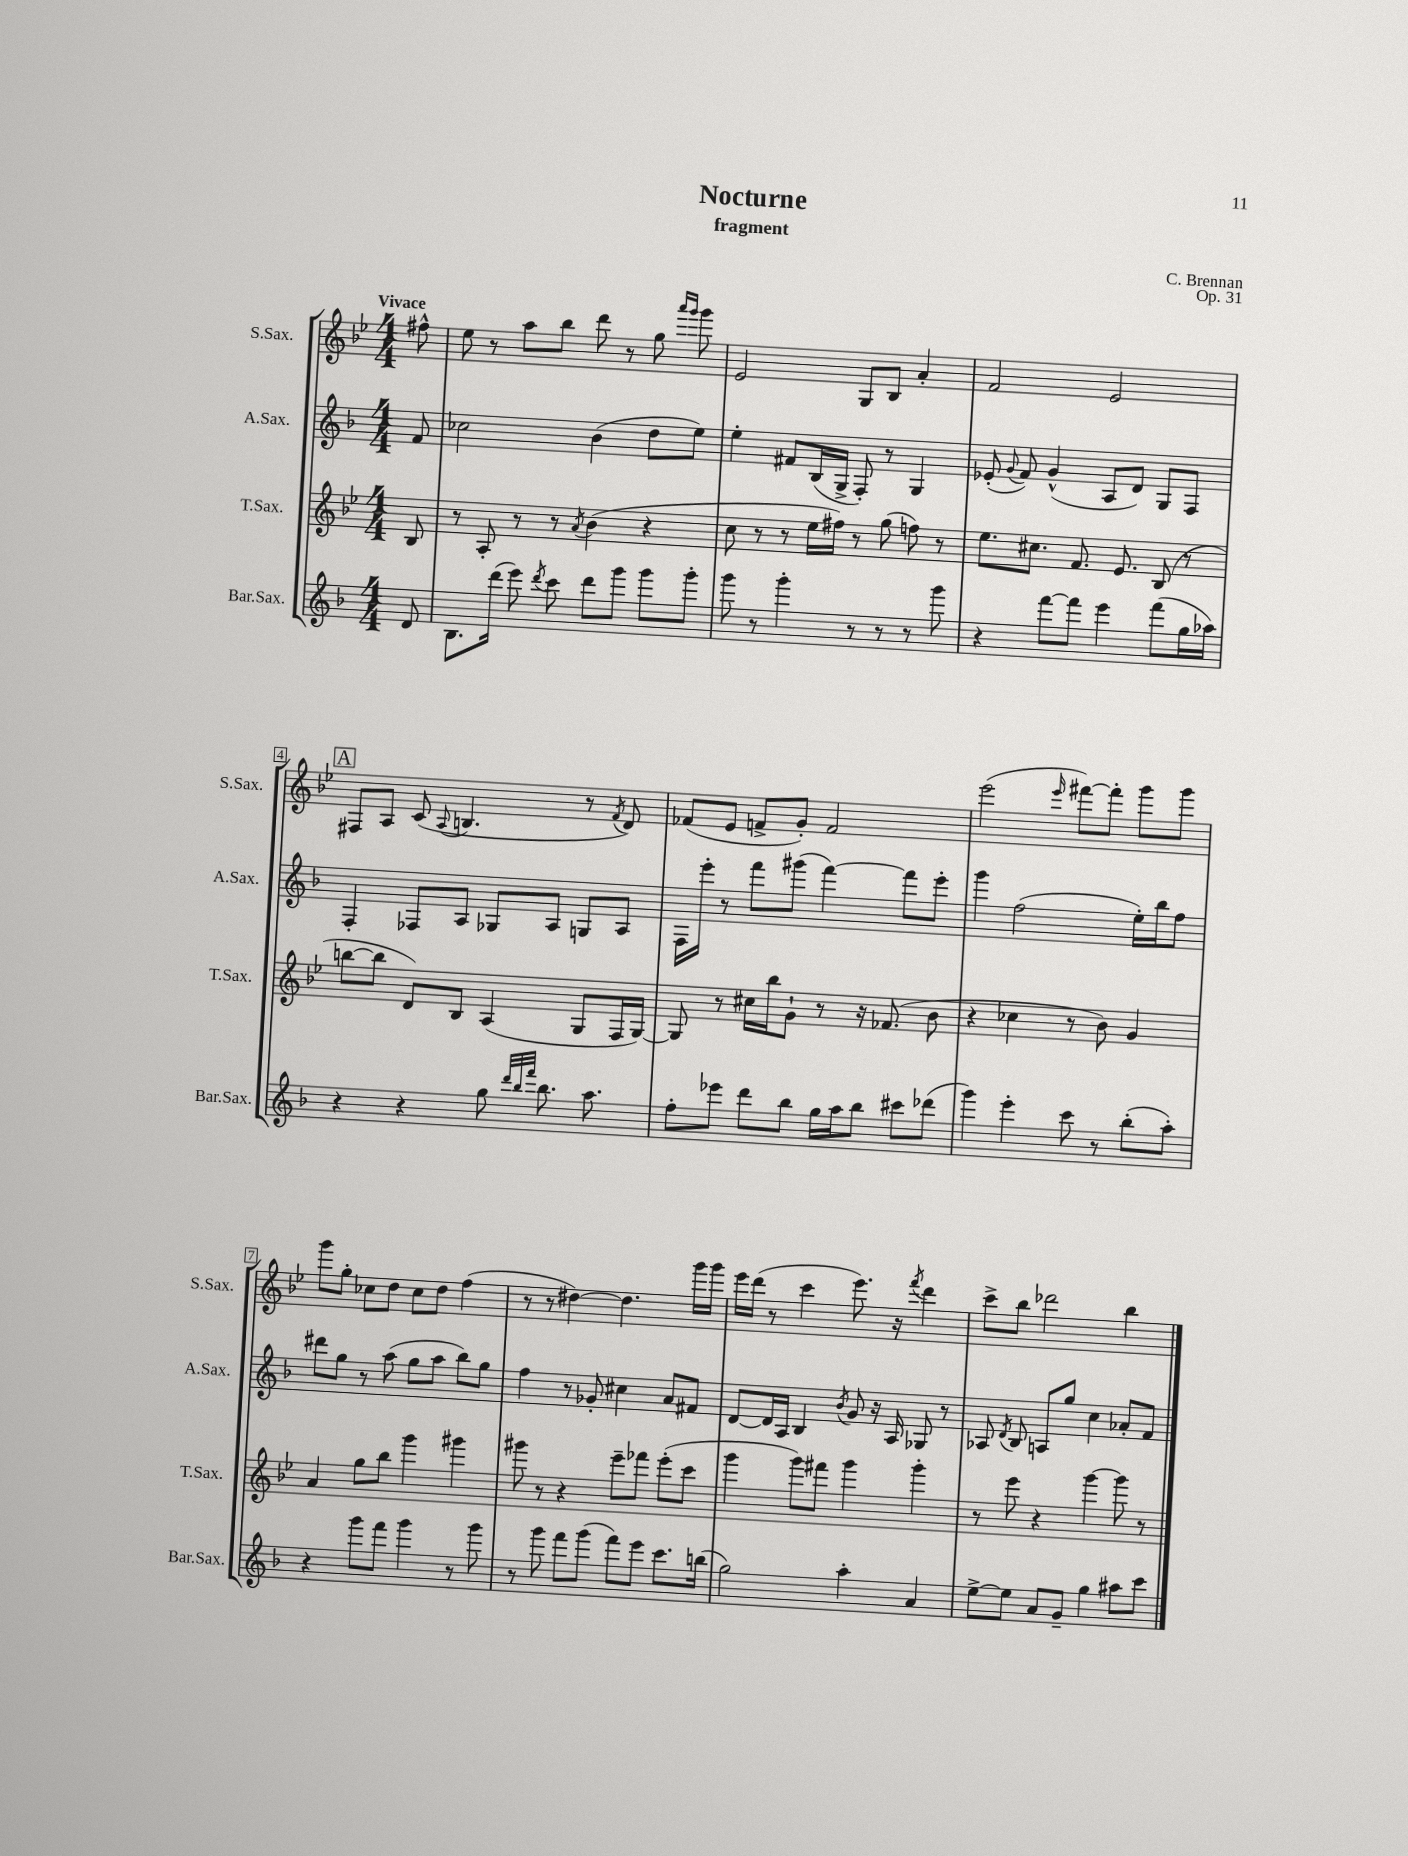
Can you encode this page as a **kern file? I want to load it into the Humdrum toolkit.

**kern	**kern	**kern	**kern
*staff4	*staff3	*staff2	*staff1
*clefG2	*clefG2	*clefG2	*clefG2
*k[b-]	*k[b-e-]	*k[b-]	*k[b-e-]
*M4/4	*M4/4	*M4/4	*M4/4
8d/	8B-/	8f/	8ff#^^\
=	=	=	=
8.B-\L	8r	2cc-\	8ee-\
.	8A'/	.	8r
(16ddd\Jk	.	.	.
8eee\)	8r	.	8aa\L
8qddd/	.	.	.
8ccc\	8r	.	8bb-\J
.	8qa/	.	.
8ddd\L	(4b-\	(4b-\	8ddd\
8ggg\J	.	.	8r
8ggg\L	4r	8dd\L	8gg\
.	.	.	16qqaaa/LL
.	.	.	16qqggg/JJ
8ggg'\J	.	8ee\J)	8ggg\
=	=	=	=
8ggg\	8cc\	4ee'\	2e-/
8r	8r	.	.
4ggg'\	8r	8f#/L	.
.	16ee-\LL	(16B-/L	.
.	16ff#\JJ)	16G^/JJ	.
8r	8r	8F'/)	8G/L
8r	(8gg\	8r	8B-/J
8r	8ff\)	4G/	4a'/
8ggg\	8r	.	.
=	=	=	=
4r	8.ee-\L	(8e-'/	2f/
.	.	8qqg/	.
.	.	8f/)	.
.	8.cc#\J	.	.
[8fff\L	.	(4g^^/	.
8fff\]J	8.f/	.	.
4eee\	.	8A/L	2e-/
.	8.e-/	.	.
.	.	8d/J)	.
(8fff\L	(8B-/	8G/L	.
16gg\L	8r	8F/J	.
16aa-\JJ)	.	.	.
=	=	=	=
4r	[8bb\L	4F'/	8F#/L
.	8bb\]J	.	8A/J
4r	8d/L)	8F-/L	(8c/
.	.	.	8qqA/
.	8B-/J	8A/J	4.B/
8gg\	(4A/	8G-/L	.
32qqddd/LLL	.	.	.
32qqbb-/	.	.	.
32qqfff/JJJ	.	.	.
8.bb-\	.	8A/J	.
.	8G/L	8G/L	8r
8.aa\	.	.	.
.	.	.	8qf/
.	16F/L	8A/J	8d/)
.	[16G/JJ)	.	.
=	=	=	=
8ff'\L	8G/]	16F\LL	(8f-/L
.	.	16eee'\JJ	.
8eee-\J	8r	8r	8e-/J
8ddd\L	16cc#\LL	8fff\L	8f^/L
.	16bb-\J	.	.
8bb-\J	8g`\J	(8ggg#\J	8g'/J)
16gg\LL	8r	[4fff\)	2f/
16aa\J	.	.	.
8bb-\J	16r	.	.
.	(8.f-/	.	.
8ccc#\L	.	8fff\]L	.
(8ddd-\J	8b-\	8eee'\J	.
=	=	=	=
4ggg\)	4r	4ggg\	(2eee-\
4eee'\	4cc-\	(2ff\	.
.	.	.	16qqeee-/
8ccc\	8r	.	[8fff#\L)
8r	8b-\)	.	8fff#'\]J
(8bb-'\L	4g/	16ee'\LL)	8ggg\L
.	.	16bb-\J	.
8aa'\J)	.	8ff\J	8ggg\J
=	=	=	=
4r	4a/	8ddd#\L	8ggg\L
.	.	8gg\J	8gg'\J
8ggg\L	8gg\L	8r	8cc-\L
8fff\J	8bb-\J	(8aa\	8dd\J
4ggg\	4ggg\	8gg\L	8cc-\L
.	.	8aa\J	8dd\J
8r	4ggg#\	8bb-\L)	(4ff\
8ggg\	.	8gg\J	.
=	=	=	=
8r	8ggg#\	4ff\	8r
8ggg\	8r	.	8r
8fff\L	4r	8r	[4dd#\)
(8ggg\J	.	8g-'/	.
8fff\L)	8eee-~\L	4cc#\	4.dd#\]
8eee\J	8fff-\J	.	.
8.ccc\L	(8eee-'\L	8a/L	.
.	8ccc\J	8f#/J	16ggg\LL
(16bb\Jk	.	.	16ggg\JJ
=	=	=	=
2gg\)	4ggg\	[8d/L	16eee-\LL
.	.	.	(16ddd\JJ
.	.	16d/]L	8r
.	.	16A/JJ	.
.	8ggg\L)	4B-/	4ccc\
.	8fff#\J	.	.
.	.	8qb-/	.
4aa'\	4ggg\	8g/	8.eee-\)
.	.	16r	.
.	.	16A/	16r
.	.	.	8qfff/
4a/	4ggg'\	8G-/	4ddd\
.	.	8r	.
=	=	=	=
[8ee^\L	8r	8A-/	8ccc^\L
.	.	8qd/	.
8ee\]J	8eee-\	8B-/	8bb-\J
8a/L	4r	8A/L	2ddd-\
8g~/J	.	8gg/J	.
4gg\	[4ggg\	4cc\	.
8aa#\L	8ggg\]	8a-'/L	4bb-\
8ccc\J	8r	8f/J	.
==	==	==	==
*-	*-	*-	*-
